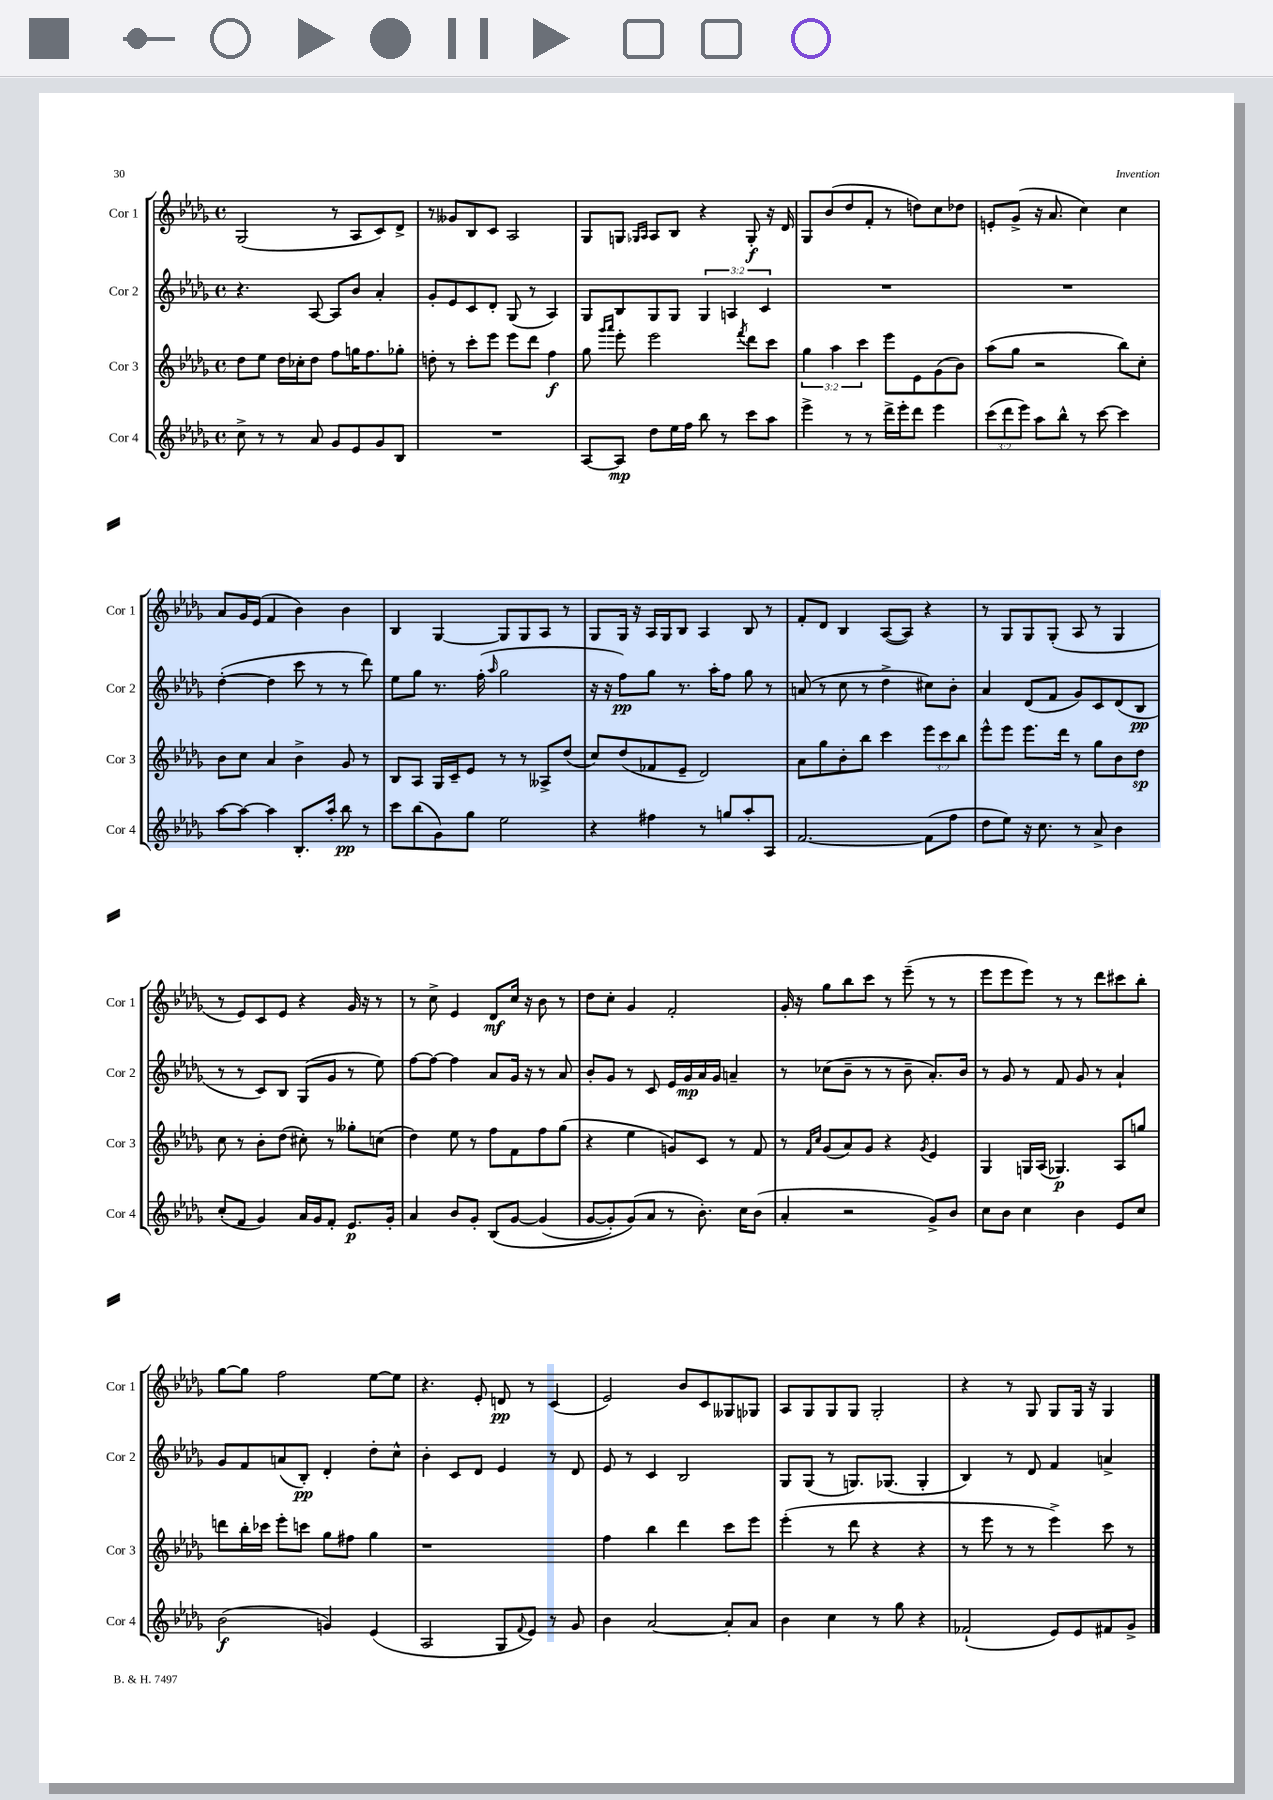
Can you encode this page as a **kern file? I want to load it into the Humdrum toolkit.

**kern	**dynam	**kern	**dynam	**kern	**dynam	**kern	**dynam
*part4	*part4	*part3	*part3	*part2	*part2	*part1	*part1
*staff4	*staff4	*staff3	*staff3	*staff2	*staff2	*staff1	*staff1
*I"Cor 4	*	*I"Cor 3	*	*I"Cor 2	*	*I"Cor 1	*
*I'Cor 4	*	*I'Cor 3	*	*I'Cor 2	*	*I'Cor 1	*
*clefG2	*	*clefG2	*	*clefG2	*	*clefG2	*
*k[b-e-a-d-g-]	*	*k[b-e-a-d-g-]	*	*k[b-e-a-d-g-]	*	*k[b-e-a-d-g-]	*
*M4/4	*	*M4/4	*	*M4/4	*	*M4/4	*
*met(c)	*	*met(c)	*	*met(c)	*	*met(c)	*
=112	=112	=112	=112	=112	=112	=112	=112
8cc^\	.	8dd-\L	.	4.r	.	(2G-/	.
8r	.	8ee-\J	.	.	.	.	.
8r	.	16dd-\LL	.	.	.	.	.
.	.	16cc-X'\J	.	.	.	.	.
8a-/	.	8dd-\J	.	[8A-/	.	.	.
8g-/L	.	8ff\L	.	8A-/L]	.	8r	.
8e-/	.	16ggn\K	.	8b-/J	.	8A-/L	.
.	.	8.ff\	.	.	.	.	.
8g-/	.	.	.	4a-'/	.	8c/)	.
8B-/J	.	8gg-X'\J	.	.	.	8d-^/J	.
=113	=113	=113	=113	=113	=113	=113	=113
1r	.	8ddn'\	.	8g-'/L	.	8r	.
.	.	8r	.	8e-/	.	8g--X/L	.
.	.	8ccc'\L	.	8c/	.	8B-/	.
.	.	8eee-\J	.	8d-'/J	.	8c/J	.
.	.	8eee-\L	.	(8G-/	.	2A-/	.
.	.	8ddd-\J	.	8r	.	.	.
.	.	4ff\	f	4A-/)	.	.	.
=114	=114	=114	=114	=114	=114	=114	=114
[8A-/L	.	8gg-\	.	8G-/L	.	8G-/L	.
.	.	16qqggg-/LL	.	.	.	.	.
.	.	16qqaaa-/JJ	.	.	.	.	.
8A-/J]	mp	8eee-'\	.	8B-/	.	8Gn/J	.
.	.	.	.	.	.	16qqG-X/LL	.
.	.	.	.	.	.	16qqA-/JJ	.
8dd-\L	.	2eee-\	.	8G-/	.	8A-/L	.
16ee-\L	.	.	.	8G-/J	.	8B-/J	.
16ff\JJ	.	.	.	.	.	.	.
8bb-\	.	.	.	6G-/	.	4r	.
8r	.	.	.	.	.	.	.
.	.	.	.	6An/	.	.	.
.	.	8qfff/	.	.	.	.	.
8ccc\L	.	8ddd-\L	.	.	.	8G-'/	f
.	.	.	.	6c/	.	.	.
8aa-\J	.	8ccc\J	.	.	.	16r	.
.	.	.	.	.	.	16d-/	.
=115	=115	=115	=115	=115	=115	=115	=115
4eee-^\	.	6gg-\	.	1r	.	8G-/L	.
.	.	.	.	.	.	(8b-/	.
.	.	6aa-\	.	.	.	.	.
8r	.	.	.	.	.	8dd-/	.
.	.	6ccc\	.	.	.	.	.
8r	.	.	.	.	.	8f'/J	.
16ddd-^\LL	.	8eee-\L	.	.	.	8r	.
16eee-'\J	.	.	.	.	.	.	.
8ddd-\J	.	8e-\	.	.	.	8ddn\L)	.
4eee-\	.	(8g-\	.	.	.	8cc\	.
.	.	8b-\J)	.	.	.	8dd-X\J	.
=116	=116	=116	=116	=116	=116	=116	=116
(12ccc\L	.	(8aa-\L	.	1r	.	8en'/L	.
12ddd-\	.	.	.	.	.	.	.
.	.	8gg-\J	.	.	.	(8g-^/J	.
12eee-\J)	.	.	.	.	.	.	.
8aa-\L	.	2r	.	.	.	16r	.
.	.	.	.	.	.	8.a-/	.
8bb-^^\J	.	.	.	.	.	.	.
8r	.	.	.	.	.	4cc\)	.
[8ccc\	.	.	.	.	.	.	.
4ccc\]	.	8bb-\L)	.	.	.	4cc\	.
.	.	8cc'\J	.	.	.	.	.
!!LO:LB:g=z
=117	=117	=117	=117	=117	=117	=117	=117
[8aa-\L	.	8b-\L	.	([4dd-'\	.	8a-/L	.
8aa-\J_	.	8cc\J	.	.	.	16g-/L	.
.	.	.	.	.	.	(16e-/JJ	.
4aa-\]	.	4a-/	.	4dd-\]	.	4f/	.
8.B-'/L	.	4b-^\	.	8ccc\	.	4b-\)	.
.	.	.	.	8r	.	.	.
16aa-'/Jk	.	.	.	.	.	.	.
8bb-\	pp	8g-/	.	8r	.	4b-\	.
8r	.	8r	.	8ddd-\)	.	.	.
=118	=118	=118	=118	=118	=118	=118	=118
8ccc\L	.	8B-/L	.	8ee-\L	.	4B-/	.
(8bb-\	.	8A-/J	.	8gg-\J	.	.	.
8g-\)	.	16G-/LL	.	8.r	.	[4G-/	.
.	.	16c~/J	.	.	.	.	.
8gg-\J	.	8e-/J	.	.	.	.	.
.	.	.	.	(16ff'\	.	.	.
.	.	.	.	16qqaa-/	.	.	.
2ee-\	.	8r	.	2gg-\	.	8G-/L]	.
.	.	8r	.	.	.	8G-/	.
.	.	8A--X^/L	.	.	.	8A-/J	.
.	.	(8dd-/J	.	.	.	8r	.
=119	=119	=119	=119	=119	=119	=119	=119
4r	.	8cc/L)	.	16r	.	8G-/L	.
.	.	.	.	16r	.	.	.
.	.	(8dd-/	.	8ff\L)	pp	16G-/Jk	.
.	.	.	.	.	.	16r	.
4ff#X\	.	8f-X/	.	8gg-\J	.	16A-/LL	.
.	.	.	.	.	.	16G-/J	.
.	.	8e-~/J	.	8.r	.	8B-/J	.
8r	.	2d-/)	.	.	.	4A-/	.
.	.	.	.	16aa-'\KL	.	.	.
8ggn/L	.	.	.	8ff\J	.	.	.
8aa-'/	.	.	.	8gg-\	.	8B-/	.
8A-/J	.	.	.	8r	.	8r	.
=120	=120	=120	=120	=120	=120	=120	=120
[2.f/	.	8a-\L	.	(8an/	.	8f'/L	.
.	.	8gg-\	.	8r	.	8d-/J	.
.	.	8b-'\	.	8cc\	.	4B-/	.
.	.	8bb-\J	.	8r	.	.	.
.	.	4ccc\	.	4dd-^\	.	([8A-/L	.
.	.	.	.	.	.	8A-/J])	.
(8f\L]	.	12eee-\L	.	8cc#X\L)	.	4r	.
.	.	12ccc\	.	.	.	.	.
8ff\J	.	.	.	8b-'\J	.	.	.
.	.	12bb-\J	.	.	.	.	.
=121	=121	=121	=121	=121	=121	=121	=121
8dd-\L	.	8eee-^^\L	.	4a-/	.	8r	.
8ee-\J)	.	8eee-\J	.	.	.	8G-/L	.
16r	.	8.eee-\L	.	(8d-/L	.	8G-/	.
8.cc\	.	.	.	.	.	.	.
.	.	.	.	8f/J	.	(8G-'/J	.
.	.	16ddd-\Jk	.	.	.	.	.
8r	.	8r	.	8g-/L)	.	8A-/	.
8a-^/	.	8gg-\L	.	8c/	.	8r	.
4b-\	.	8b-\	.	(8d-/	.	4G-/	.
.	.	8dd-\J	sp	8B-/J	pp	.	.
!!LO:LB:g=z
=122	=122	=122	=122	=122	=122	=122	=122
(8cc'/L	.	8cc\	.	8r	.	8r	.
8f/J	.	8r	.	8r	.	8e-/L)	.
4g-/)	.	8b-'\L	.	8c/L)	.	8c/	.
.	.	(8dd-\J	.	8B-/J	.	8e-/J	.
16a-/LL	.	8cc#X'\)	.	(8G-/L	.	4r	.
16g-/J	.	.	.	.	.	.	.
8f'/J	.	8r	.	8g-/J	.	.	.
8.e-/L	p	8gg--X'\L	.	8r	.	16g-/	.
.	.	.	.	.	.	16r	.
.	.	(8ccn\J	.	8ee-\)	.	8r	.
16g-'/Jk	.	.	.	.	.	.	.
=123	=123	=123	=123	=123	=123	=123	=123
4a-/	.	4dd-\)	.	[8ff\L	.	8r	.
.	.	.	.	8ff\J_	.	8cc^\	.
8b-/L	.	8ee-\	.	4ff\]	.	4e-/	.
8g-'/J	.	8r	.	.	.	.	.
(8B-/L	.	8ff\L	.	8a-/L	.	8d-/L	mf
[8g-/J	.	8f\	.	16g-/Jk	.	16cc/Jk	.
.	.	.	.	16r	.	16r	.
(4g-/]	.	8ff\	.	8r	.	8b-\	.
.	.	(8gg-\J	.	8a-/	.	8r	.
=124	=124	=124	=124	=124	=124	=124	=124
[8g-/L	.	4r	.	8b-'/L	.	8dd-\L	.
8g-'/])	.	.	.	8g-/J	.	8cc'\J	.
(8g-/)	.	4ee-\	.	8r	.	4g-/	.
8a-/J	.	.	.	8c/	.	.	.
8r	.	8gn/L)	.	16e-/LL	.	2f'/	.
.	.	.	.	16g-/	mp	.	.
8.b-'\)	.	8c/J	.	16a-/	.	.	.
.	.	.	.	16g-/JJ	.	.	.
.	.	8r	.	4an~/	.	.	.
16cc\KL	.	.	.	.	.	.	.
(8b-\J	.	8f/	.	.	.	.	.
=125	=125	=125	=125	=125	=125	=125	=125
4a-'/	.	8r	.	8r	.	16g-'/	.
.	.	.	.	.	.	16r	.
.	.	16qqf/LL	.	.	.	.	.
.	.	16qqcc/JJ	.	.	.	.	.
.	.	(8g-/L	.	(8cc-X\L	.	8gg-\L	.
2r	.	8a-/)	.	8b-~\J	.	8bb-\	.
.	.	8g-/J	.	8r	.	8ccc\J	.
.	.	4r	.	8r	.	8r	.
.	.	.	.	8b-~\	.	(8eee-~\	.
.	.	8qg-/	.	.	.	.	.
8g-^/L)	.	4e-/	.	8.a-'/L)	.	8r	.
8b-/J	.	.	.	.	.	8r	.
.	.	.	.	16b-/Jk	.	.	.
=126	=126	=126	=126	=126	=126	=126	=126
8cc\L	.	4G-/	.	8r	.	8eee-\L	.
8b-\J	.	.	.	8g-/	.	8eee-\	.
4cc\	.	16Gn/LL	.	8r	.	8eee-\J)	.
.	.	(16A-/JJ	.	.	.	.	.
.	.	4.G-X/)	p	8f/	.	8r	.
4b-\	.	.	.	8g-/	.	8r	.
.	.	.	.	8r	.	8ddd-\L	.
8e-/L	.	8A-/L	.	4a-`/	.	8ccc#X\	.
8cc/J	.	8ggn/J	.	.	.	8bb-'\J	.
!!LO:LB:g=z
=127	=127	=127	=127	=127	=127	=127	=127
(2b-\	f	8dddn\L	.	8g-/L	.	[8gg-\L	.
.	.	16bb-'\L	.	8f/	.	8gg-\J]	.
.	.	16ccc-X\JJ	.	.	.	.	.
.	.	8eee-'\L	.	(8an/	.	2ff\	.
.	.	8cccn\J	.	8B-'/J)	pp	.	.
4gn/)	.	8gg-\L	.	4d-'/	.	.	.
.	.	8ff#X\J	.	.	.	.	.
(4e-/	.	4gg-\	.	8dd-'\L	.	[8ee-\L	.
.	.	.	.	8cc^^\J	.	8ee-\J]	.
=128	=128	=128	=128	=128	=128	=128	=128
2A-/	.	1r	.	4b-'\	.	4.r	.
.	.	.	.	8c/L	.	.	.
.	.	.	.	8d-/J	.	8e-'/	.
8G-/L	.	.	.	4e-/	.	8dn/	pp
8qqf/	.	.	.	.	.	.	.
8e-/J)	.	.	.	.	.	8r	.
8r	.	.	.	8r	.	(4c/	.
8g-/	.	.	.	8d-/	.	.	.
=129	=129	=129	=129	=129	=129	=129	=129
4b-\	.	4ff\	.	8e-/	.	2e-/)	.
.	.	.	.	8r	.	.	.
[2a-/	.	4bb-\	.	4c/	.	.	.
.	.	4ddd-\	.	2B-/	.	8b-/L	.
.	.	.	.	.	.	8c/	.
8a-'/L]	.	8ccc\L	.	.	.	8G--X/	.
8a-/J	.	8eee-\J	.	.	.	8G-X/J	.
=130	=130	=130	=130	=130	=130	=130	=130
4b-\	.	(4eee-'\	.	8G-/L	.	8A-/L	.
.	.	.	.	(8G-/J	.	8G-/	.
4cc\	.	8r	.	8r	.	8G-/	.
.	.	8ddd-\	.	8.Gn/L)	.	8G-/J	.
8r	.	4r	.	.	.	2G-'/	.
.	.	.	.	(8.G-X/J	.	.	.
8gg-\	.	.	.	.	.	.	.
4r	.	4r	.	4G-'/	.	.	.
=131	=131	=131	=131	=131	=131	=131	=131
(2f-X`/	.	8r	.	4B-/)	.	4r	.
.	.	8eee-\	.	.	.	.	.
.	.	8r	.	8r	.	8r	.
.	.	8r	.	8d-/	.	8G-/	.
8e-/L)	.	4eee-^\)	.	4f/	.	8G-/L	.
8e-/	.	.	.	.	.	16G-/Jk	.
.	.	.	.	.	.	16r	.
8f#X/	.	8ccc\	.	4an^/	.	4G-/	.
8g-^/J	.	8r	.	.	.	.	.
==	==	==	==	==	==	==	==
*-	*-	*-	*-	*-	*-	*-	*-
